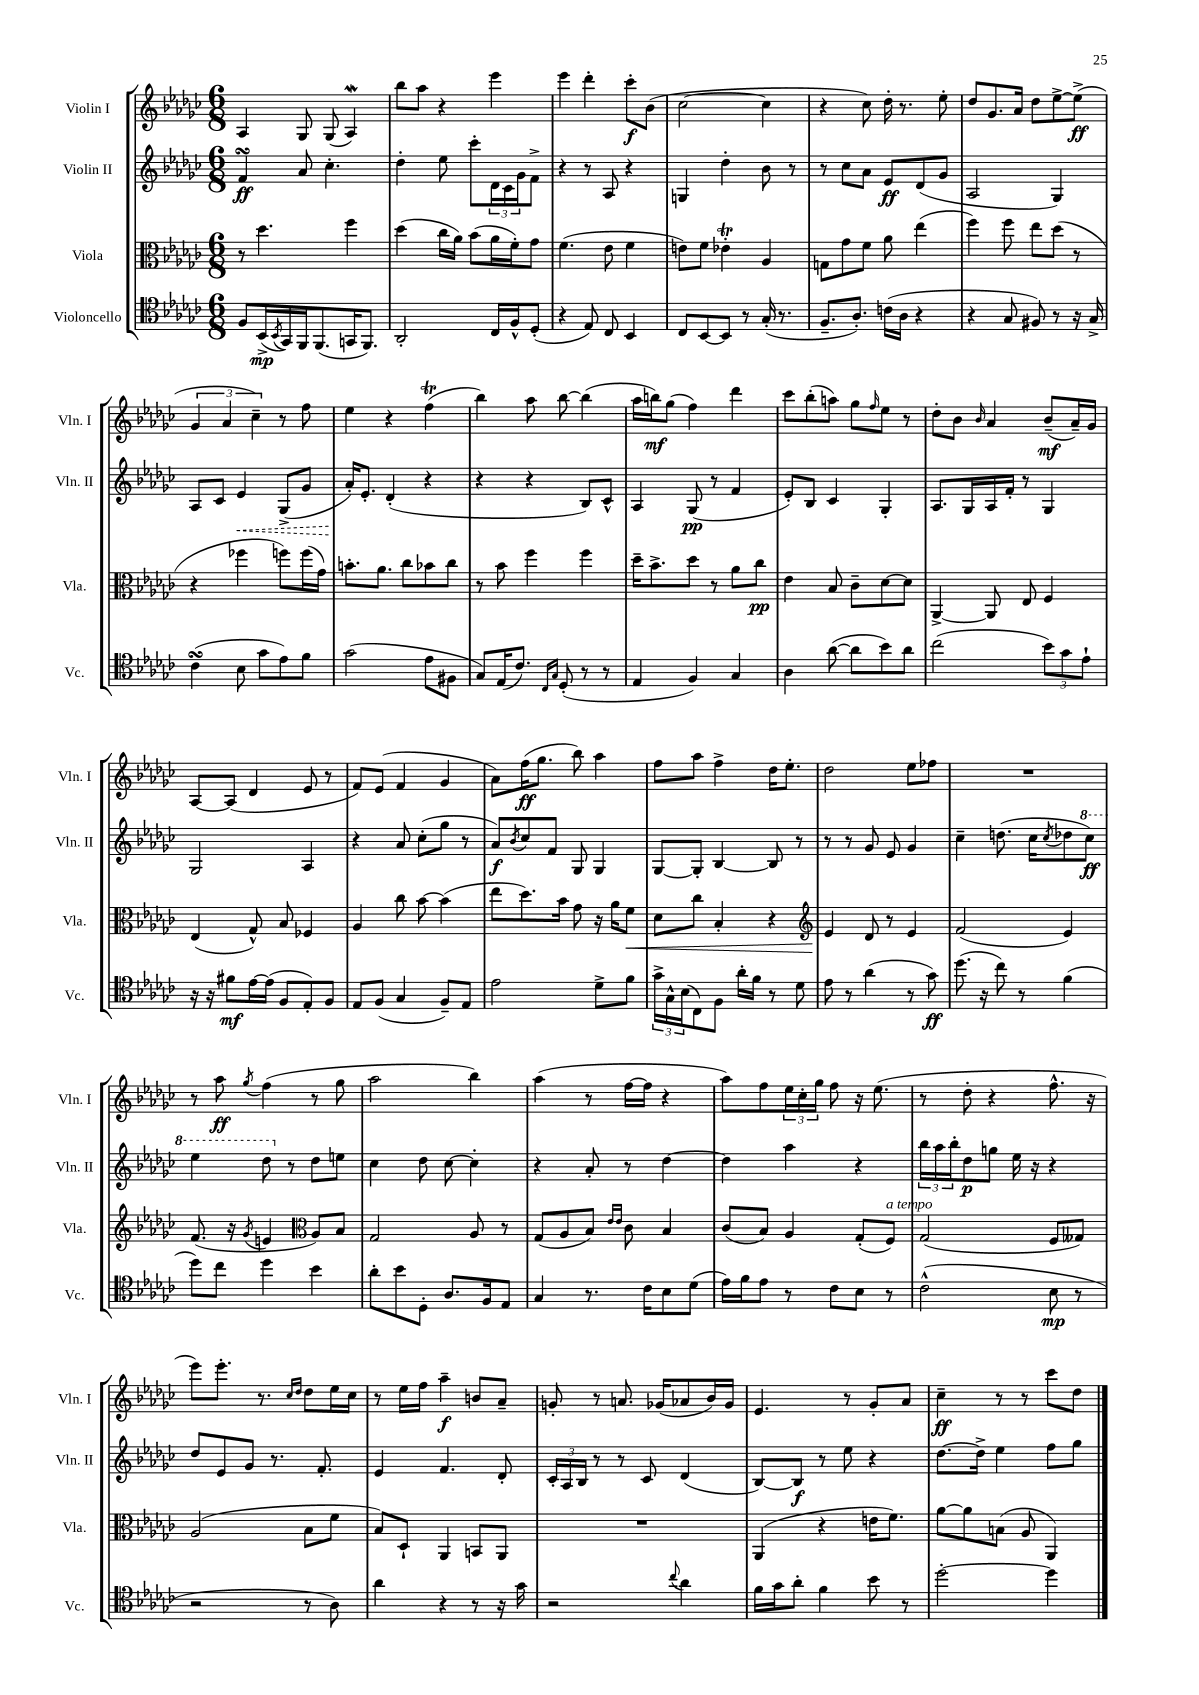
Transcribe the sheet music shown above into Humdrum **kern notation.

**kern	**kern	**kern	**kern
*staff4	*staff3	*staff2	*staff1
*clefC4	*clefC3	*clefG2	*clefG2
*k[b-e-a-d-g-c-]	*k[b-e-a-d-g-c-]	*k[b-e-a-d-g-c-]	*k[b-e-a-d-g-c-]
*M6/8	*M6/8	*M6/8	*M6/8
8F/L	8r	4f/	4A-/
(16BB-^/L	4.dd-\	.	.
8qBB-/	.	.	.
16GG-/)	.	.	.
16FF/J	.	8a-/	8G-/
(8.FF/	.	.	.
.	.	4.cc-'\	(8G-/
16GG/K	4ff\	.	4A-/)
8.FF/J)	.	.	.
=	=	=	=
2AA-'/	(4dd-\	4dd-'\	8bb-\L
.	.	.	8aa-\J
.	16cc-\LL	8ee-\	4r
.	16a-\JJ)	.	.
.	(8b-\L	8ccc-'\L	.
16C-/LL	16a-\L	24d-\L	4eee-\
.	.	24c-\	.
16F^^/J	16f'\J)	.	.
.	.	24g-\J	.
(8D-'/J	8g-\J	8f^\J	.
=	=	=	=
4r	(4.f\	4r	4eee-\
8E-/)	.	8r	4ddd-'\
8C-/	8e-\	8A-/	.
4BB-/	4f\	4r	8ccc-'\L
.	.	.	(8b-\J
=	=	=	=
8C-/L	8e\L)	4G/	[2cc-\
[8BB-/	8f\J	.	.
8BB-/]J	4e-'\	4dd-'\	.
8r	.	.	.
(16G-'/	4A-/	8b-\	4cc-\]
8.r	.	.	.
.	.	8r	.
=	=	=	=
8.F~/L	8G\L	8r	4r
.	8g-\	8cc-\L	.
8.A-'/J)	.	.	.
.	8f\J	8a-\J	8cc-\)
(16c\LL	8a-\	8e-/L	16dd-'\
16A-\JJ	.	.	8.r
4r	(4ee-\	(8d-/	.
.	.	8g-/J	8ee-'\
=	=	=	=
4r	4ff\)	2A-/	8dd-/L
.	.	.	8.g-/
8G-/	8ff\	.	.
.	.	.	16a-/Jk
8F#/)	8ee-\L	.	8dd-\L
8r	(8dd-\J	4G-/)	[8ee-^\
16r	8r	.	(8ee-^\]J
16G-^/	.	.	.
=	=	=	=
(4c-\	4r	8A-/L	6g-/
.	.	8c-/J	.
.	.	.	6a-/
8B-\	4ff-\	4e-/	.
.	.	.	6cc-~\)
8g-\L	.	.	.
8e-\)	8ff\L)	(8G-^/L	8r
8f\J	(16ff\L	8g-/J	8ff\
.	16g-\JJ)	.	.
=	=	=	=
(2g-\	8.b'\L	16a-'/LK)	4ee-\
.	.	8.e-'/J	.
.	8.a-\J	.	.
.	.	(4d-'/	4r
.	8cc-\L	.	.
8e-\L	8b-\	4r	(4ff\
8F#\J	8cc-\J	.	.
=	=	=	=
8G-/L)	8r	4r	4bb-\)
(16E-/K	8b-\	.	.
8.c-/J)	.	.	.
.	4ff\	4r	8aa-\
16qqC-/LL	.	.	.
16qqG-/JJ	.	.	.
(8D-'/	.	.	[8bb-\
8r	4ff\	8B-/L)	(4bb-\]
8r	.	8c-^^/J	.
=	=	=	=
4E-/	16dd-~\LK	4A-/	16aa-\LL
.	8.b-^\	.	16bb\J)
.	.	.	(8gg-\J
4F/)	8dd-\J	(8G-/	4ff\)
.	8r	8r	.
4G-/	8a-\L	4f/	4ddd-\
.	8cc-\J	.	.
=	=	=	=
4A-\	4e-\	8e-'/L)	8ccc-\L
.	.	8B-/J	(8bb-'\
([8a-\	8B-/	4c-/	8aa\J)
8a-\]L	8c-~\L	.	8gg-\L
.	.	.	16qqff/
8b-\)	[8d-\	4G-'/	8ee-\J
8a-\J	8d-\]J	.	8r
=	=	=	=
(2cc-\	[4AA-^/	8.A-/L	8dd-'\L
.	.	.	8b-\J
.	.	16G-/L	.
.	.	.	16qqb-/
.	8AA-/]	16A-/	4a-/
.	.	16f'/JJ	.
.	8E-/	8r	.
12b-\L)	4F/	4G-/	(8b-~/L
12g-\	.	.	.
.	.	.	16a-~/L)
12e-`\J	.	.	.
.	.	.	16g-/JJ
=	=	=	=
16r	(4E-/	2G-/	[8A-/L
16r	.	.	.
8f#\L	.	.	(8A-/]J
[16e-\L	8G-^^/)	.	4d-/
(16e-\]JJ	.	.	.
8F/L	8B-/	.	.
8E-'/)	4F-/	4A-/	8e-/
8F/J	.	.	8r
=	=	=	=
8E-/L	4A-/	4r	8f/L)
(8F/J	.	.	(8e-/J
4G-/	8cc-\	8a-/	4f/
.	[8b-\	(8cc-'\L	.
8F~/L)	(4b-\]	8gg-\J	4g-/
8E-/J	.	8r	.
=	=	=	=
2e-\	8ee-\L	8a-/L)	8a-\L)
.	.	8qb-/	.
.	8.dd-\)	8cc-/	(16ff\K
.	.	.	8.gg-\J
.	.	8f/J	.
.	16b-\Jk	.	.
.	8g-\	8G-/	8bb-\)
8d-^\L	16r	4G-/	4aa-\
.	16a-\LK	.	.
8f\J	8f\J	.	.
=	=	=	=
24g-^\LL	8d-\L	[8G-/L	8ff\L
24G-^^\	.	.	.
(24B-\J	.	.	.
8C-\)	8cc-\J	8G-'/]J	8aa-\J
8F\J	4B-'/	[4B-/	4ff^\
16a-'\LL	.	.	.
16f\JJ	.	.	.
8r	4r	8B-/]	16dd-\LK
.	.	.	8.ee-'\J
8d-\	.	8r	.
=	=	=	=
*	*clefG2	*	*
8e-\	4e-/	8r	2dd-\
8r	.	8r	.
(4a-\	8d-/	8g-/	.
.	8r	8e-/	.
8r	4e-/	4g-/	8ee-\L
8g-\)	.	.	8ff-\J
=	=	=	=
(8.dd-\	(2f/	4cc-~\	2.r
16r	.	.	.
8cc-\)	.	(8.dd\	.
8r	.	.	.
.	.	16cc-\LK	.
.	.	8qcc-/	.
(4f\	4e-/)	8dd-\	.
.	.	8ccc-\J)	.
=	=	=	=
8dd-\L)	(8.f/	4eee-\	8r
8cc-\J	.	.	8aa-\
.	16r	.	.
.	8qg-/	.	8qgg-/
4dd-\	4e/	8ddd-\	(4ff\
.	.	8r	.
*	*clefC3	*	*
4b-\	8A-/L)	8dd-\L	8r
.	8B-/J	8ee\J	8gg-\
=	=	=	=
8a-'\L	2G-/	4cc-\	2aa-\
8b-\	.	.	.
8D-'\J	.	8dd-\	.
8.A-/L	.	[8cc-\	.
.	8A-/	4cc-'\]	4bb-\)
16F/k	.	.	.
8E-/J	8r	.	.
=	=	=	=
4G-/	(8G-/L	4r	(4aa-\
.	8A-/	.	.
8.r	8B-/J)	8a-'/	8r
.	16qqe-/LL	.	.
.	16qqe-/JJ	.	.
.	8c-\	8r	[16ff\LL
16c-\LK	.	.	16ff\]JJ
8B-\	4B-/	[4dd-\	4r
(8d-\J	.	.	.
=	=	=	=
16e-\LL)	(8c-/L	4dd-\]	8aa-\L)
16f\J	.	.	.
8e-\J	8B-/J)	.	8ff\
8r	4A-/	4aa-\	24ee-\L
.	.	.	24cc-'\
.	.	.	24gg-\JJ
8c-\L	.	.	8ff\
8B-\J	(8G-'/L	4r	16r
.	.	.	(8.ee-\
8r	8F/J)	.	.
=	=	=	=
(2c-^^\	(2G-/	24bb-\LL	8r
.	.	24aa-\	.
.	.	24bb-'\J	.
.	.	8dd-\	8dd-'\
.	.	8gg\J	4r
.	.	16ee-\	.
.	.	16r	.
8B-\	8F/L	4r	8.ff^^\
8r	8G--/J)	.	.
.	.	.	16r
=	=	=	=
2r	(2A-/	8dd-/L	8eee-\L)
.	.	8e-/	8.eee-'\J
.	.	8g-/J	.
.	.	.	8.r
.	.	8.r	.
.	.	.	16qqcc-/LL
.	.	.	16qqdd-/JJ
8r	8B-\L	.	8dd-\L
.	.	8.f'/	.
8A-\)	8f\J	.	16ee-\L
.	.	.	16cc-\JJ
=	=	=	=
4a-\	8B-/L)	4e-/	8r
.	8D-`/J	.	16ee-\LL
.	.	.	16ff\JJ
4r	4AA-/	4.f/	4aa-~\
8r	8BB/L	.	8b/L
16r	8AA-/J	8d-'/	8a-~/J
16g-\	.	.	.
=	=	=	=
2r	2.r	24c-'/LL	8g'/
.	.	24A-/	.
.	.	24B-/JJ	.
.	.	8r	8r
.	.	8r	8.a/
.	.	8c-/	.
.	.	.	(16g-/LK
8qqcc-/	.	.	.
4a-\	.	(4d-/	8a-/
.	.	.	16b-/L)
.	.	.	16g-/JJ
=	=	=	=
16f\LL	(4AA-/	[8B-/L)	4.e-/
16g-\J	.	.	.
8a-'\J	.	8B-/]J	.
4f\	4r	8r	.
.	.	8ee-\	8r
8b-\	16e\LK	4r	8g-'/L
.	8.f\J)	.	.
8r	.	.	8a-/J
=	=	=	=
[2dd-'\	[8a-\L	[8.dd-\L	4cc-~\
.	8a-\]	.	.
.	.	16dd-^\]Jk	.
.	(8B\J	4ee-\	8r
.	8A-/	.	8r
4dd-\]	4AA-/)	8ff\L	8ccc-\L
.	.	8gg-\J	8dd-\J
==	==	==	==
*-	*-	*-	*-
